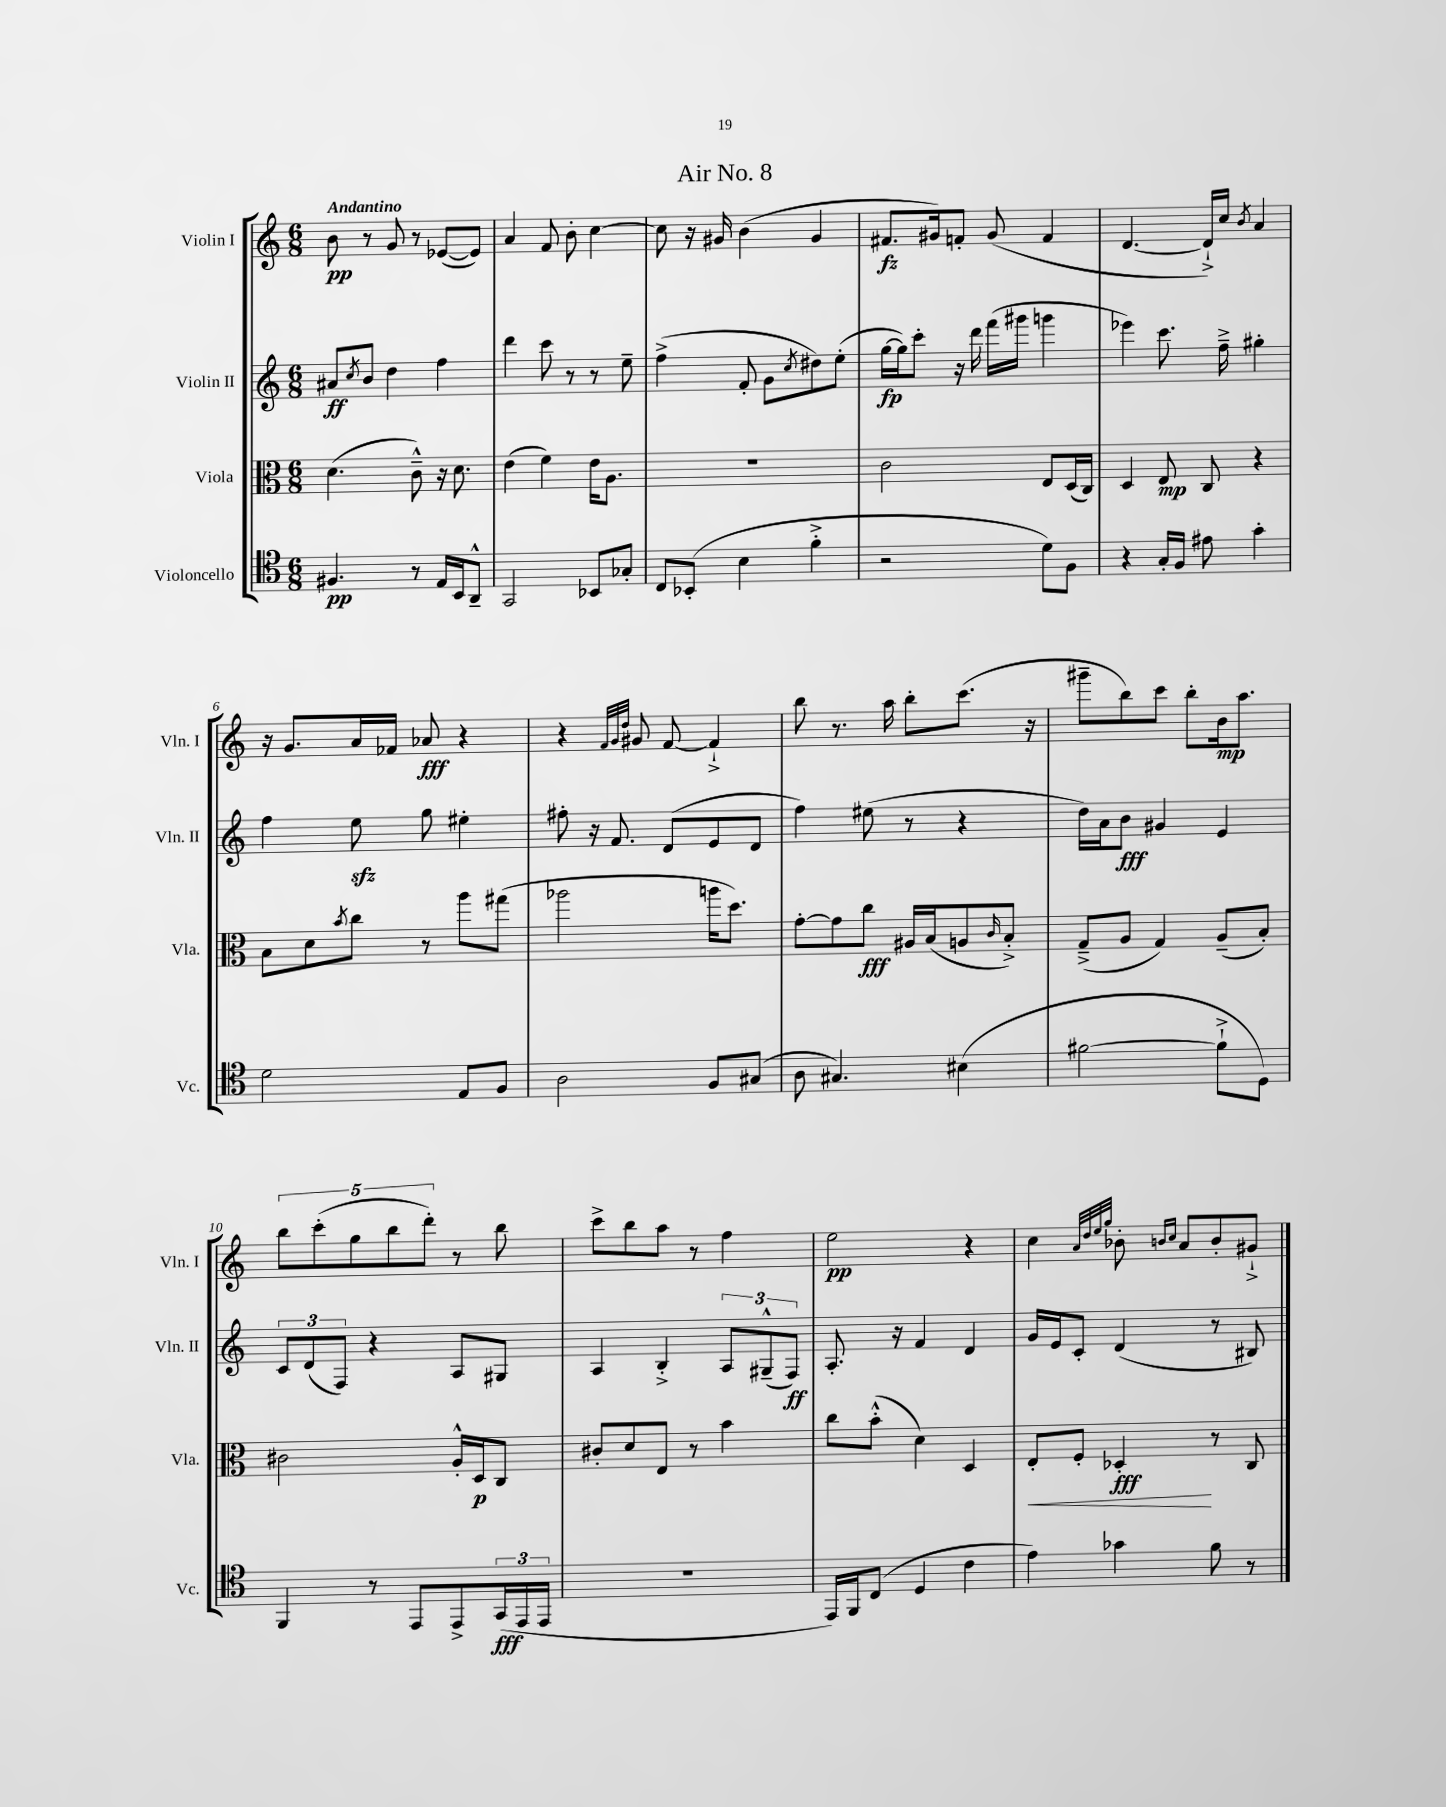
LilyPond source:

\header { title = "Air No. 8" }
<<
\new StaffGroup <<
\new Staff = "s0" \with { instrumentName = "Violin I" shortInstrumentName = "Vln. I" } {
    \clef treble \key c \major \numericTimeSignature \time 6/8 \tempo "Andantino"
    b'8\pp r8 g'8 r8 ees'8~( ees'8) |
    a'4 f'8 b'8-. c''4~ |
    c''8 r16 gis'16 b'4( gis'4 |
    fis'8.\fz gis'16) f'8-. gis'8( f'4 |
    d'4.~ d'16-!->) c''16 \acciaccatura { b'8 } a'4 |
    r16 g'8. a'16 fes'16 aes'8\fff r4 |
    r4 \grace { f'32 g'32 d''32 } gis'8 f'8~ f'4-!-> |
    b''8 r8. a''16 b''8-. c'''8.( r16 |
    gis'''8-- b''8) c'''8 b''8-. b'16\mp a''8. |
    \tuplet 5/4 { b''8 c'''8-.( g''8 b''8 d'''8-.) } r8 b''8 |
    c'''8-> b''8 a''8 r8 f''4 |
    e''2\pp r4 |
    c''4 \grace { a'32 d''32 e''32 g''32 } bes'8-. \grace { b'16 c''16 } a'8 b'8-. gis'8-!-> \bar "|." |
}
\new Staff = "s1" \with { instrumentName = "Violin II" shortInstrumentName = "Vln. II" } {
    \clef treble \key c \major \numericTimeSignature \time 6/8
    ais'8\ff \acciaccatura { c''8 } b'8 d''4 f''4 |
    d'''4 c'''8 r8 r8 e''8-- |
    f''4->( f'8-. g'8 \acciaccatura { c''8 } dis''8) e''8-.( |
    g''16~\fp g''16) c'''8-. r16 d'''16 f'''16( gis'''16 g'''4 |
    ees'''4) c'''8. f''16---> gis''4-. |
    f''4 e''8\sfz g''8 eis''4-. |
    fis''8-. r16 f'8. d'8( e'8 d'8 |
    f''4) eis''8( r8 r4 |
    d''16) a'16 b'8\fff gis'4 e'4 |
    \tuplet 3/2 { c'8 d'8( f8) } r4 a8 gis8 |
    a4 b4-.-> \tuplet 3/2 { a8 gis8---^( f8\ff) } |
    a8.-. r16 f'4 d'4 |
    g'16 e'16 c'8-. d'4( r8 bis8) \bar "|." |
}
\new Staff = "s2" \with { instrumentName = "Viola" shortInstrumentName = "Vla." } {
    \clef alto \key c \major \numericTimeSignature \time 6/8
    d'4.( c'8---^) r16 d'8. |
    e'4( f'4) e'16 a8. |
    R2. |
    c'2 e8 d16( c16) |
    d4 e8\mp c8 r4 |
    b8 d'8 \acciaccatura { b'8 } c''8 r8 a''8 gis''8( |
    aes''2 a''16 d''8.) |
    g'8~-. g'8 c''8\fff ais16 b16( a8 \grace { c'16 } b8-.->) |
    g8--->( a8 g4) a8--( b8-.) |
    cis'2 a16-.-^ d16\p c8 |
    cis'8-. d'8 e8 r8 b'4 |
    c''8 b'8-.-^( d'4) d4 |
    e8-.\< f8-. des4-.\fff\! r8 c8 \bar "|." |
}
\new Staff = "s3" \with { instrumentName = "Violoncello" shortInstrumentName = "Vc." } {
    \clef tenor \key c \major \numericTimeSignature \time 6/8
    fis4.\pp r8 e16 b,16 a,8---^ |
    g,2 bes,8 ges8-. |
    c8 bes,8-.( b4 f'4-.-> |
    r2 d'8) f8 |
    r4 g16-. f16 eis'8 g'4-. |
    d'2 e8 f8 |
    a2 f8 gis8( |
    a8 gis4.) bis4( |
    fis'2~ fis'8-!-> d8) |
    f,4 r8 e,8 e,8-> \tuplet 3/2 { g,16\fff( e,16 e,16 } |
    R2. |
    e,16) f,16 c8( d4 c'4 |
    e'4) ges'4 f'8 r8 \bar "|." |
}
>>
>>
